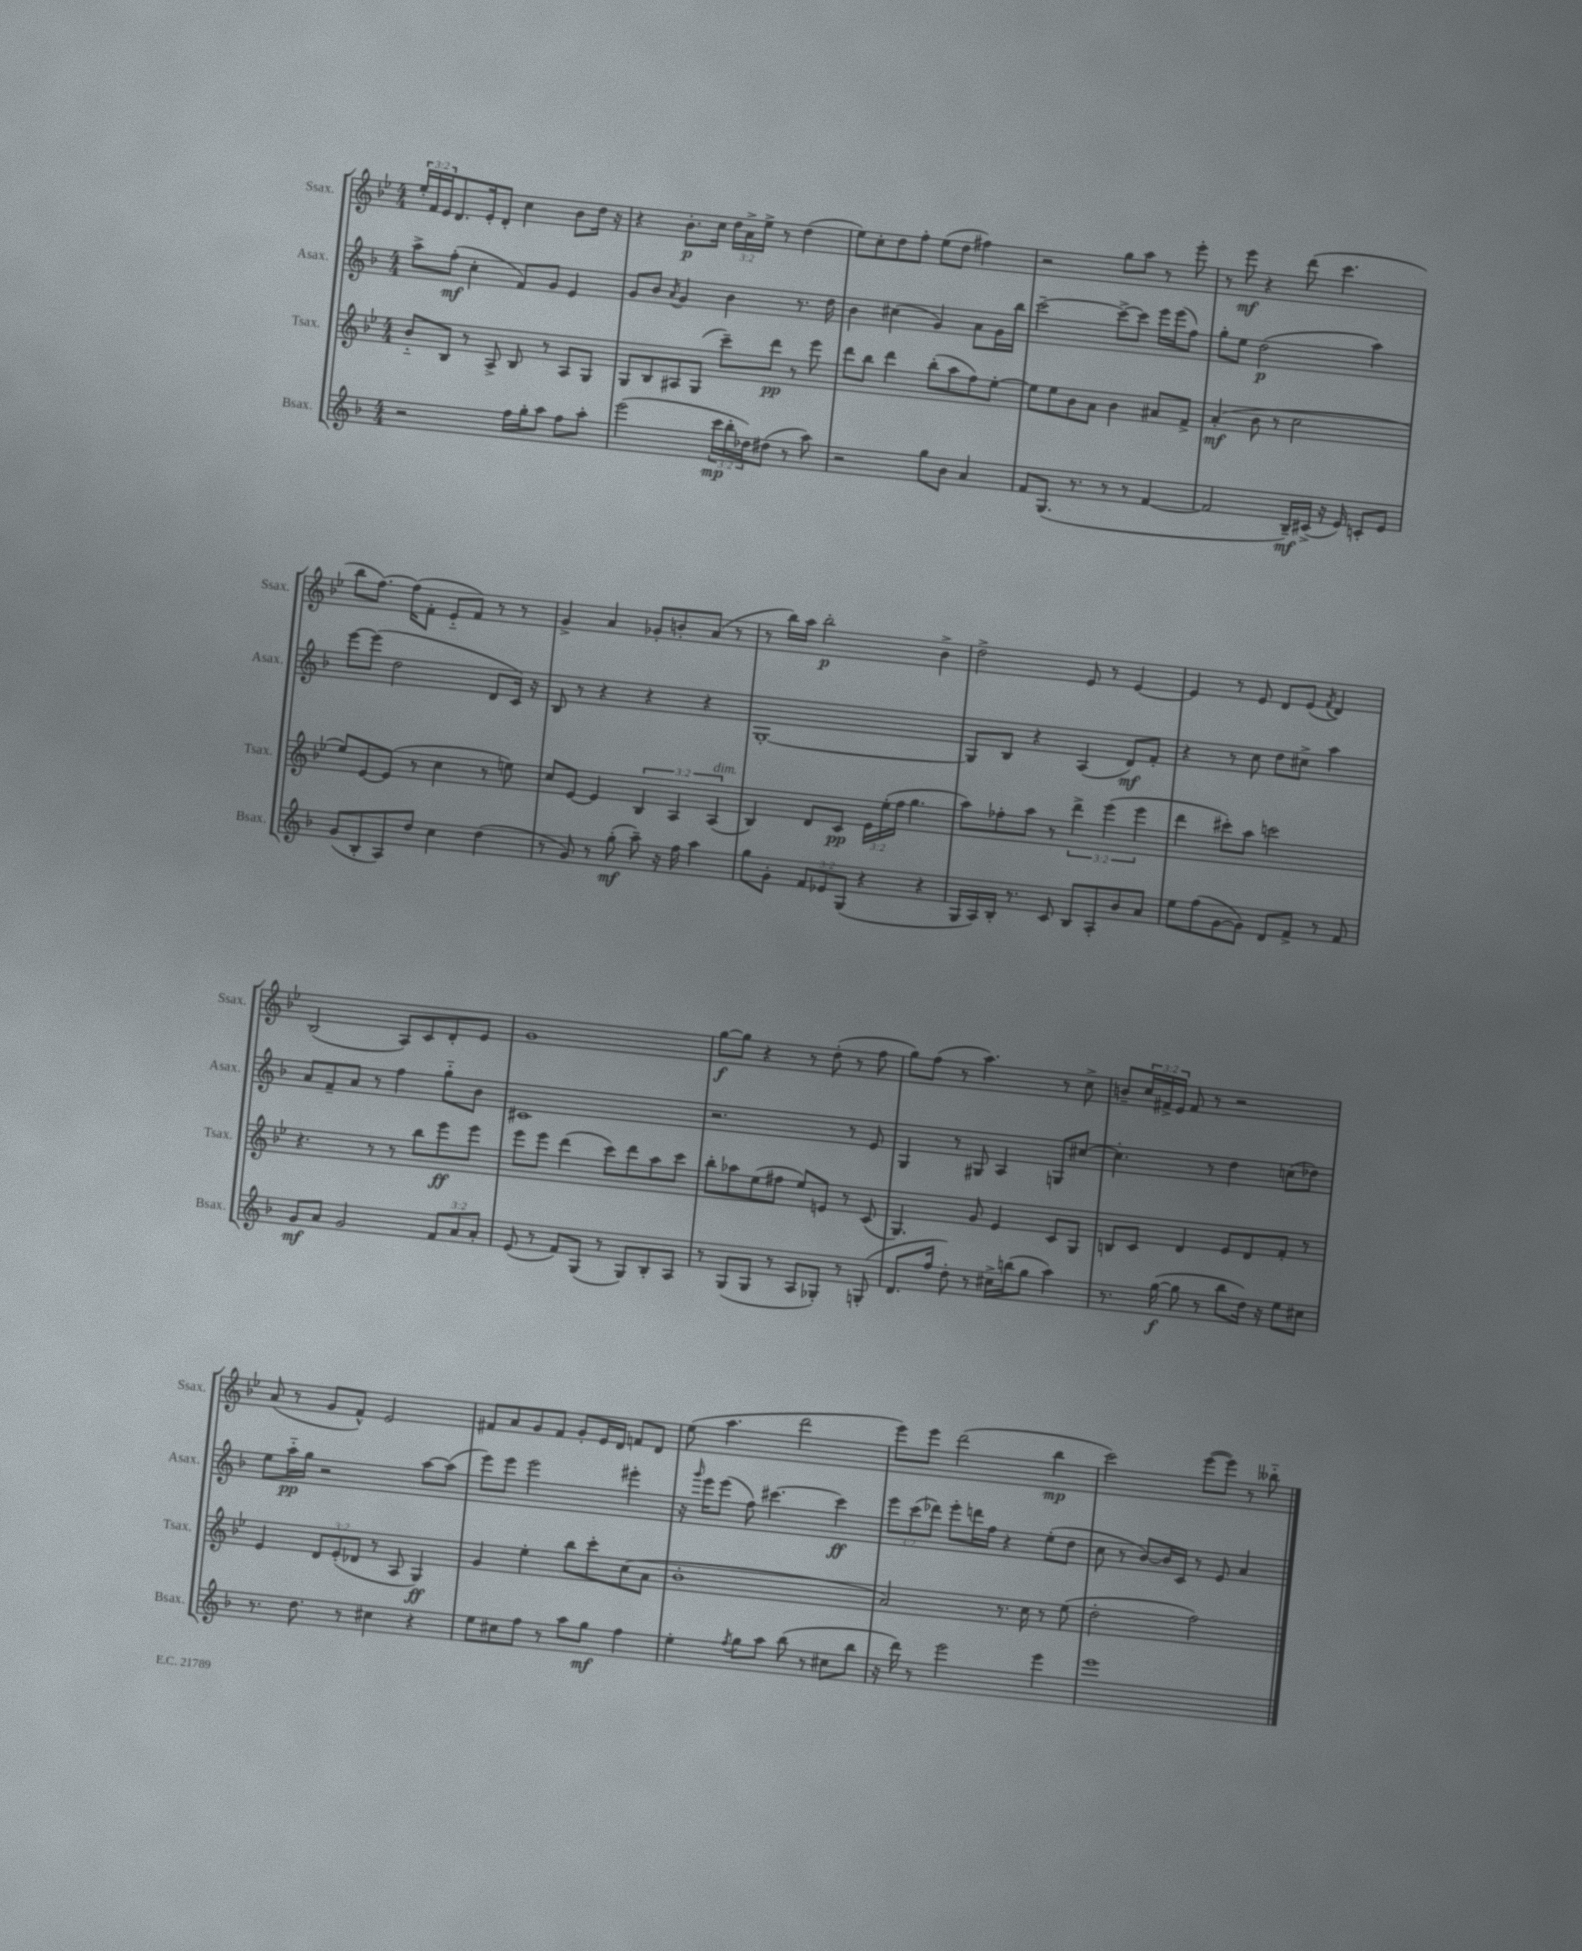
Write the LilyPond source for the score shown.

<<
\new StaffGroup <<
\new Staff = "s0" \with { instrumentName = "Ssax." shortInstrumentName = "Ssax." } {
    \clef treble \key bes \major \numericTimeSignature \time 4/4 \override Staff.TupletNumber.text = #tuplet-number::calc-fraction-text
    \tuplet 3/2 { ees''16-. f'16 ees'16 } d'8. ees'16-. d'8-. c''4 bes'8 d''16 r16 |
    r4 bes'8.-.\p c''16 \tuplet 3/2 { d''16 a'16-> ees''16-> } r8 d''4( |
    ees''8) c''8-. d''8 f''8-. ees''8( d''8 fis''4) |
    r2 g''8 a''8 r8 ees'''8-. |
    r8 ees'''8\mf r4 d'''8( c'''4. |
    bes''8 f''8.~) f''16( f'8-. ees'8-_ f'8) r8 r8 |
    g'4-> a'4 ges'8-. b'8-. a'8( r8 |
    r8 bes''16) a''16 bes''2-.\p bes'4-> |
    d''2-> ees'8 r8 ees'4~ |
    ees'4 r8 ees'8 d'8 ees'8( \acciaccatura { f'8 } d'4) |
    bes2( a8) c'8 d'8-. ees'8 |
    g'1 |
    g''8~\f g''8 r4 r8 d''8-.( r8 f''8 |
    g''8) f''8( r8 a''4.) r8 c''8-> |
    b'8-- \tuplet 3/2 { c''16 fis'16-> ees'16 } fis'8 r8 r2 |
    a'8( r8 g'8 f'8-^) ees'2 |
    fis'8 a'8 g'8 fis'8 g'8-. ees'16 d'16 f'8 d'8 |
    ees''8( a''4. d'''2 |
    ees'''8) ees'''8 d'''2( bes''4\mp |
    c'''2) ees'''8~( ees'''8) r8 beses''8-_ \bar "|." |
}
\new Staff = "s1" \with { instrumentName = "Asax." shortInstrumentName = "Asax." } {
    \clef treble \key f \major \numericTimeSignature \time 4/4 \override Staff.TupletNumber.text = #tuplet-number::calc-fraction-text
    a''8-> f''8-.\mf( c''4-. f'8) g'8 e'4 |
    g'8 bes'8 \acciaccatura { a'8 } g'4 bes'4 r8. d''16 |
    bes'4 cis''4( g'4) a'8 g'16 bes''16 |
    c'''2~-- c'''8~-> c'''8 e'''16 e'''16( f''8) |
    g''8-. e''8 d''2\p( a''4) |
    e'''8~ e'''8( d''2 d'8 c'16) r16 |
    bes8 r8 r4 r4 r4 |
    g1~-. |
    g8 bes8 r4 a4( d'8\mf) f'8-. |
    r4 r8 c''8 d''8 cis''8-> a''4 |
    a'8 f'8-- a'8 r8 f''4 g''8-_ bes'8 |
    cis'1 |
    r2. r8 e'8 |
    g4 r8 gis8 a4 g8 cis''8~ |
    cis''4.-. r8 d''4 c''8( des''8) |
    e''8 a''16-_\pp g''16 r2 a''8~ a''8( |
    e'''8) e'''8 e'''2 eis'''4-. |
    r16 \grace { g'''16 } e'''16 e'''8( f''8) cis'''4.~ cis'''4\ff |
    \tuplet 3/2 { e'''8 c'''8( des'''8) } e'''8-. d'''16 f''16 r4 e''8-.( d''8 |
    c''8 r8 bes'8~) bes'16 c'16 r8 e'8 a'4 \bar "|." |
}
\new Staff = "s2" \with { instrumentName = "Tsax." shortInstrumentName = "Tsax." } {
    \clef treble \key bes \major \numericTimeSignature \time 4/4 \override Staff.TupletNumber.text = #tuplet-number::calc-fraction-text
    bes'8-_ bes8 r8 a8-> bes8 r8 a8 g8 |
    g8 bes8 ais8 g8( c'''8--) d'''8\pp r8 ees'''8 |
    d'''8 bes''8 d'''4 bes''8-.( a''8 f''8) ees''8~-. |
    ees''8 ees''8 bes'8 a'8 bes'4 ais'8 f'8-> |
    a'4-.\mf( bes'8 r8 c''2 |
    ees''8) ees'8~ ees'8( r8 c''4 r8 e''8) |
    c''8 ees'8~ ees'4 \tuplet 3/2 { bes4 a4 a4^\markup { \italic "dim." }( } |
    bes4) d'8 c'8\pp \tuplet 3/2 { ees'16 ees''16-.( f''16 } g''4. |
    a''8) fes''8-. a''8 r8 \tuplet 3/2 { d'''4-> ees'''4( ees'''4 } |
    d'''4 cis'''8-.) a''8 c'''2 |
    r4. r8 r8 bes''8 ees'''8\ff ees'''8 |
    ees'''8 ees'''8 d'''4( c'''8) d'''8 a''8 c'''8 |
    bes''8-. aes''8 ees''8( fis''8 ees''8) e'8 r8 c'8( |
    g4.) g'8 ees'4 c'8 g8 |
    b8 c'8 d'4 ees'8 d'8 f'8-. r8 |
    ees'4 \tuplet 3/2 { d'8 ees'8-.( des'8 } r8 a8 g4\ff) |
    g'4 ees''4-. bes''8 c'''8-. c''8( a'8 |
    bes'1-. |
    a'2) r8. c''16 r8 ees''8( |
    d''2-. f''2) \bar "|." |
}
\new Staff = "s3" \with { instrumentName = "Bsax." shortInstrumentName = "Bsax." } {
    \clef treble \key f \major \numericTimeSignature \time 4/4 \override Staff.TupletNumber.text = #tuplet-number::calc-fraction-text
    r2 f''16 g''16-. a''8 f''8 a''8-. |
    e'''2( \tuplet 3/2 { c'''16\mp bes''16-. des''16) } dis''8( r8 a''8) |
    r2 g''8 bes'8 a'4 |
    f'8 g8.( r8. r8 r8 f'4~ |
    f'2 bes16--\mf) cis'16->( r16 e'16) c'8-. e'8 |
    g'8( bes8-. a8) d''8 c''4 d''4( |
    r8 g'8) r8 g''8-.\mf( a''8--) r16 f''16 a''4 |
    g''8 g'8-. \tuplet 3/2 { f'8 ees'8 g8( } r4 r4 |
    g16 a16) bes16-. r8. c'8 bes8 a8-. bes'8 a'8 |
    e''8 f''8( g'8~ g'8) d'8 f'8-> r8 f'8 |
    g'8\mf a'8 g'2 \tuplet 3/2 { f'8 a'8 a'8-. } |
    e'8( r8 f'8) g8( r8 g8) bes8-. a8 |
    r8 g8( g8 r8 a8 ges8-.) r8 g8-.( |
    d'8. f''16 d''8-.) r8 cis''16-> b''16( g''8 a''4) |
    r8. g''16~\f( g''8 r8 bes''8 d''16) r16 e''8 cis''8 |
    r8. d''8. r8 cis''4 r4 |
    e''8 cis''8 f''8 r8 a''8 g''8\mf f''4 |
    e''4-. \acciaccatura { f''8 } g''8 a''8 bes''8( r8 cis''8 bes''8 |
    r16 d'''16) r8 e'''2 e'''4 |
    e'''1 \bar "|." |
}
>>
>>
\layout { \context { \Score \remove "Bar_number_engraver" } }
